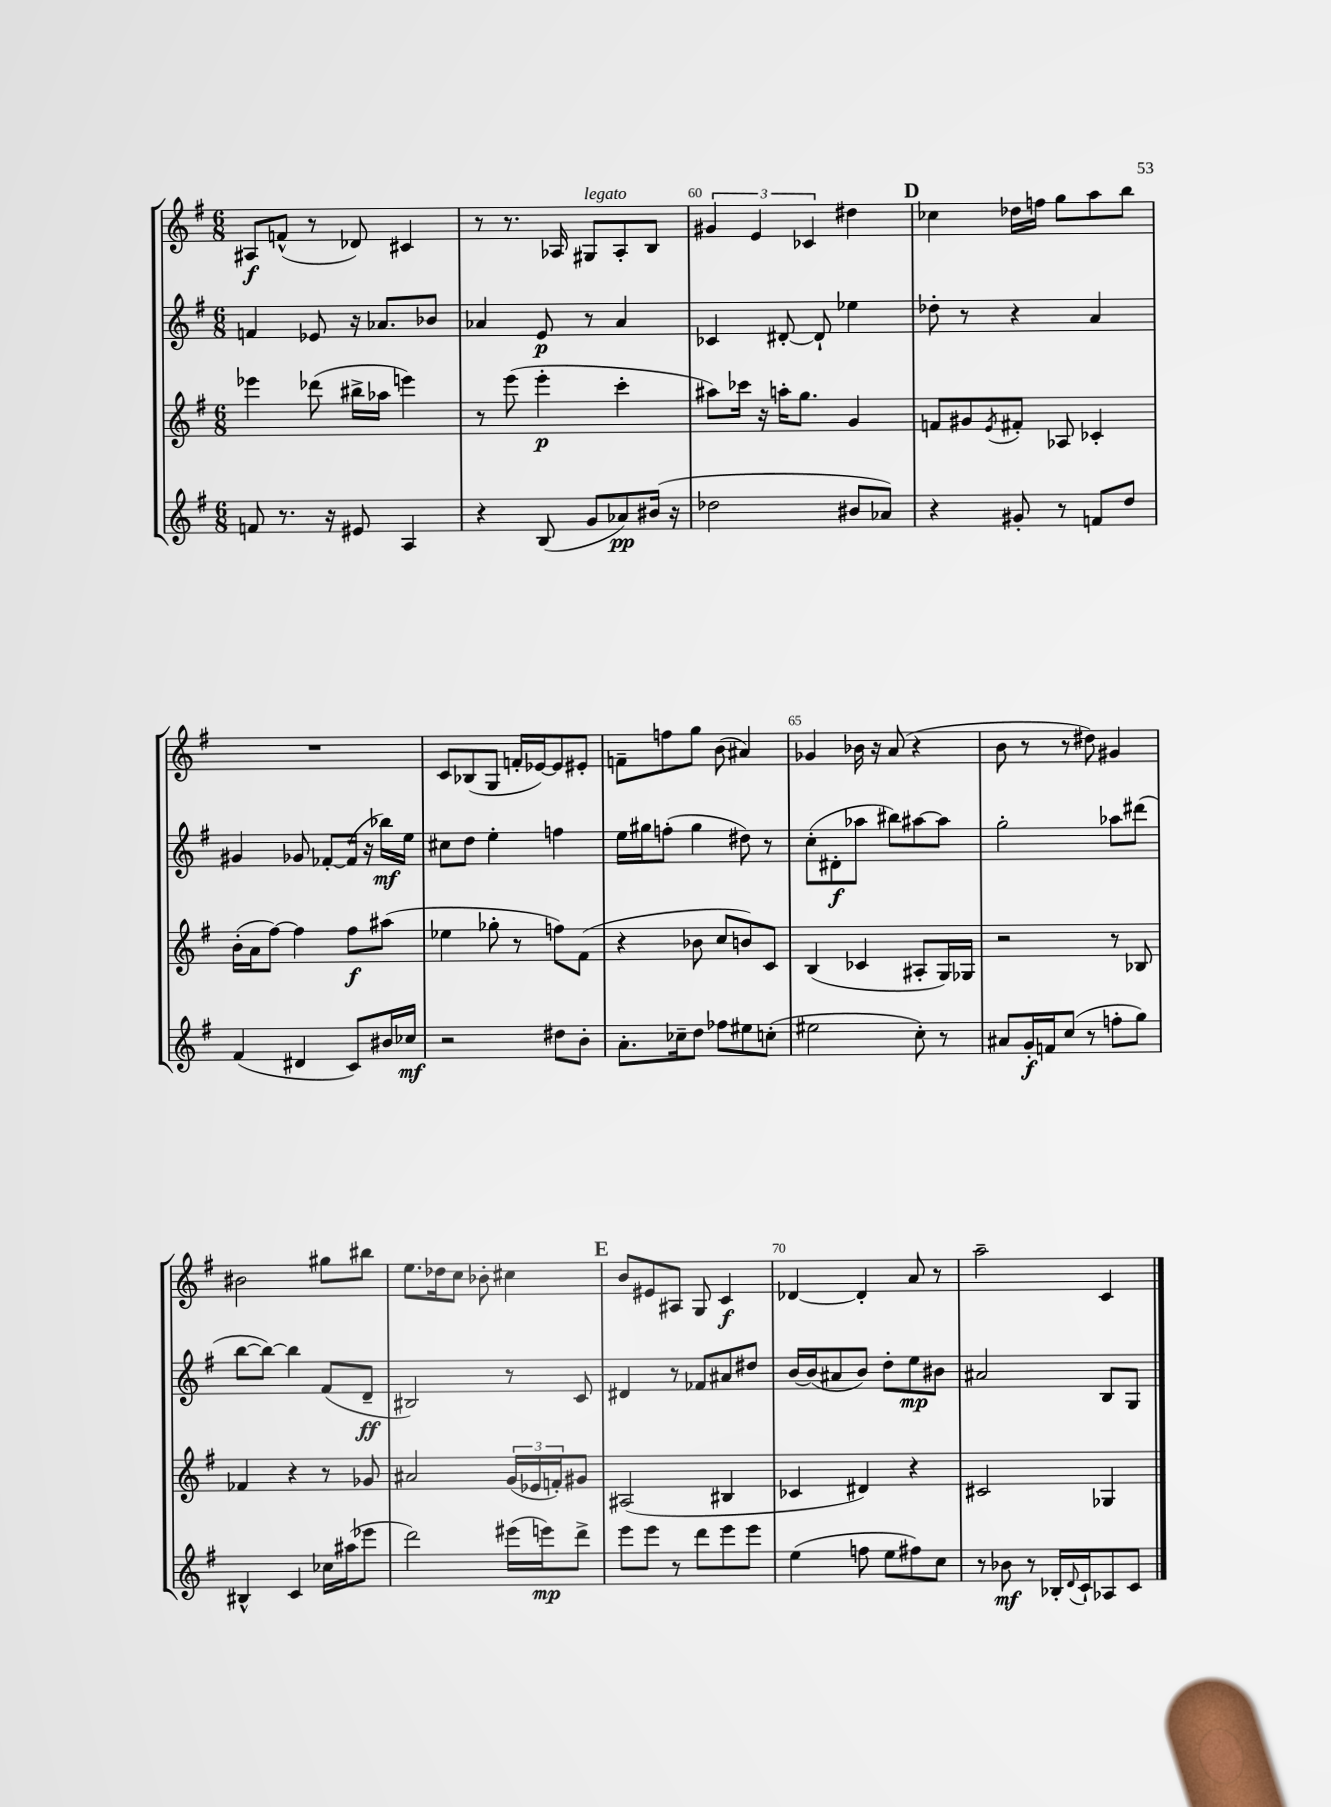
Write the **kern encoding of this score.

**kern	**kern	**kern	**kern
*staff4	*staff3	*staff2	*staff1
*clefG2	*clefG2	*clefG2	*clefG2
*k[f#]	*k[f#]	*k[f#]	*k[f#]
*M6/8	*M6/8	*M6/8	*M6/8
8f/	4eee-\	4f/	8A#/L
8.r	.	.	(8f^^/J
.	(8ddd-\	8e-/	8r
16r	.	.	.
8e#/	16bb#^\LL	16r	8d-/)
.	16aa-\JJ	8.a-/L	.
4A/	4eee\)	.	4c#/
.	.	8b-/J	.
=	=	=	=
4r	8r	4a-/	8r
.	(8eee\	.	8.r
(8B/	4eee'\	8e/	.
.	.	.	16A-/
8g/L	.	8r	8G#/L
8a-/)	4ccc'\	4a-/	8A-'/
(16b#/Jk	.	.	8B/J
16r	.	.	.
=	=	=	=
2dd-\	8aa#\L)	4c-/	6g#/
.	16ccc-\Jk	.	.
.	.	.	6e/
.	16r	.	.
.	16aa'\LK	[8d#'/	.
.	8.gg\J	.	.
.	.	.	6c-/
.	.	8d#`/]	.
8b#/L	4g/	4ee-\	4dd#\
8a-/J)	.	.	.
=	=	=	=
4r	8f/L	8dd-'\	4cc-\
.	8g#/	8r	.
.	8qe/	.	.
8g#'/	8f#'/J	4r	16dd-\LL
.	.	.	16ff\JJ
8r	8A-/	.	8gg\L
8f/L	4c-'/	4a/	8aa\
8dd/J	.	.	8bb\J
=	=	=	=
(4f#/	(16b'\LL	4g#/	2.r
.	16a\J	.	.
.	[8ff#\J)	.	.
4d#/	4ff#\]	8g-/	.
.	.	[8f-'/L	.
8c/L)	8ff#\L	(16f-/]Jk	.
.	.	16r	.
16b#/L	(8aa#\J	16bb-\LL)	.
16cc-/JJ	.	16ee\JJ	.
=	=	=	=
2r	4ee-\	8cc#\L	8c/L
.	.	8dd\J	(8B-/
.	8gg-'\	4ee'\	8G/J
.	8r	.	16f'/LL
.	.	.	[16e-/J)
8dd#\L	8ff\L)	4ff\	8e-/]
8b'\J	(8f#\J	.	8e#'/J
=	=	=	=
8.a'\L	4r	16ee\LL	8f~\L
.	.	16gg#\J	.
.	.	(8ff'\J	8ff\
16cc-~\k	.	.	.
8dd\J	8b-\	4gg#\	8gg\J
8ff-\L	8cc/L	.	(8b\
8ee#\	8b/)	8dd#\)	4a#/)
(8cc'\J	8c/J	8r	.
=	=	=	=
2ee#\	(4B/	(8cc'\L	4g-/
.	.	8d#'\	.
.	4c-/	8aa-\J	16b-\
.	.	.	16r
.	.	8bb#\L)	(8a/
8cc'\)	8A#'/L	[8aa#\	4r
8r	16G/L)	8aa#\]J	.
.	16G-/JJ	.	.
=	=	=	=
8a#/L	2r	2gg'\	8b\
16g'/L	.	.	8r
16f/J	.	.	.
(8cc/J	.	.	8r
8r	.	.	8dd#\)
8ff'\L	8r	8aa-\L	4g#/
8gg\J)	8B-/	(8ddd#\J	.
=	=	=	=
4B#^^/	4f-/	[8bb\L	2b#\
.	.	8bb\_J)	.
4c/	4r	4bb\]	.
16cc-\LL	8r	(8f#/L	8gg#\L
(16aa#\J	.	.	.
8eee-\J	8g-/	8d~/J	8bb#\J
=	=	=	=
2ddd\)	2a#/	2B#/)	8.ee\L
.	.	.	16dd-\k
.	.	.	8cc\J
.	.	.	8b-'\
(16eee#\LL	(24g/LL	8r	4cc#\
.	24e-/	.	.
16eee\J)	.	.	.
.	24f'/J)	.	.
8ddd^\J	8g#/J	8c/	.
=	=	=	=
8eee\L	(2A#/	4d#/	8b/L
8eee\J	.	.	8e#/
8r	.	8r	8A#/J
8ddd\L	.	8f-/L	8G/
8eee\	4B#/	8a#/	4c/
8eee\J	.	8dd#/J	.
=	=	=	=
(4ee\	4c-/	[16b/LL	[4d-/
.	.	(16b/]J	.
.	.	8a#/	.
8ff\	4d#/)	8b/J)	4d-'/]
8ee\L	.	8dd'\L	.
8ff#\)	4r	8ee\	8a/
8cc\J	.	8b#\J	8r
=	=	=	=
8r	2c#/	2a#/	2aa~\
8b-\	.	.	.
8r	.	.	.
16B-'/LL	.	.	.
8qqd/	.	.	.
16c`/J	.	.	.
8A-/	4G-/	8B/L	4c/
8c/J	.	8G/J	.
==	==	==	==
*-	*-	*-	*-
